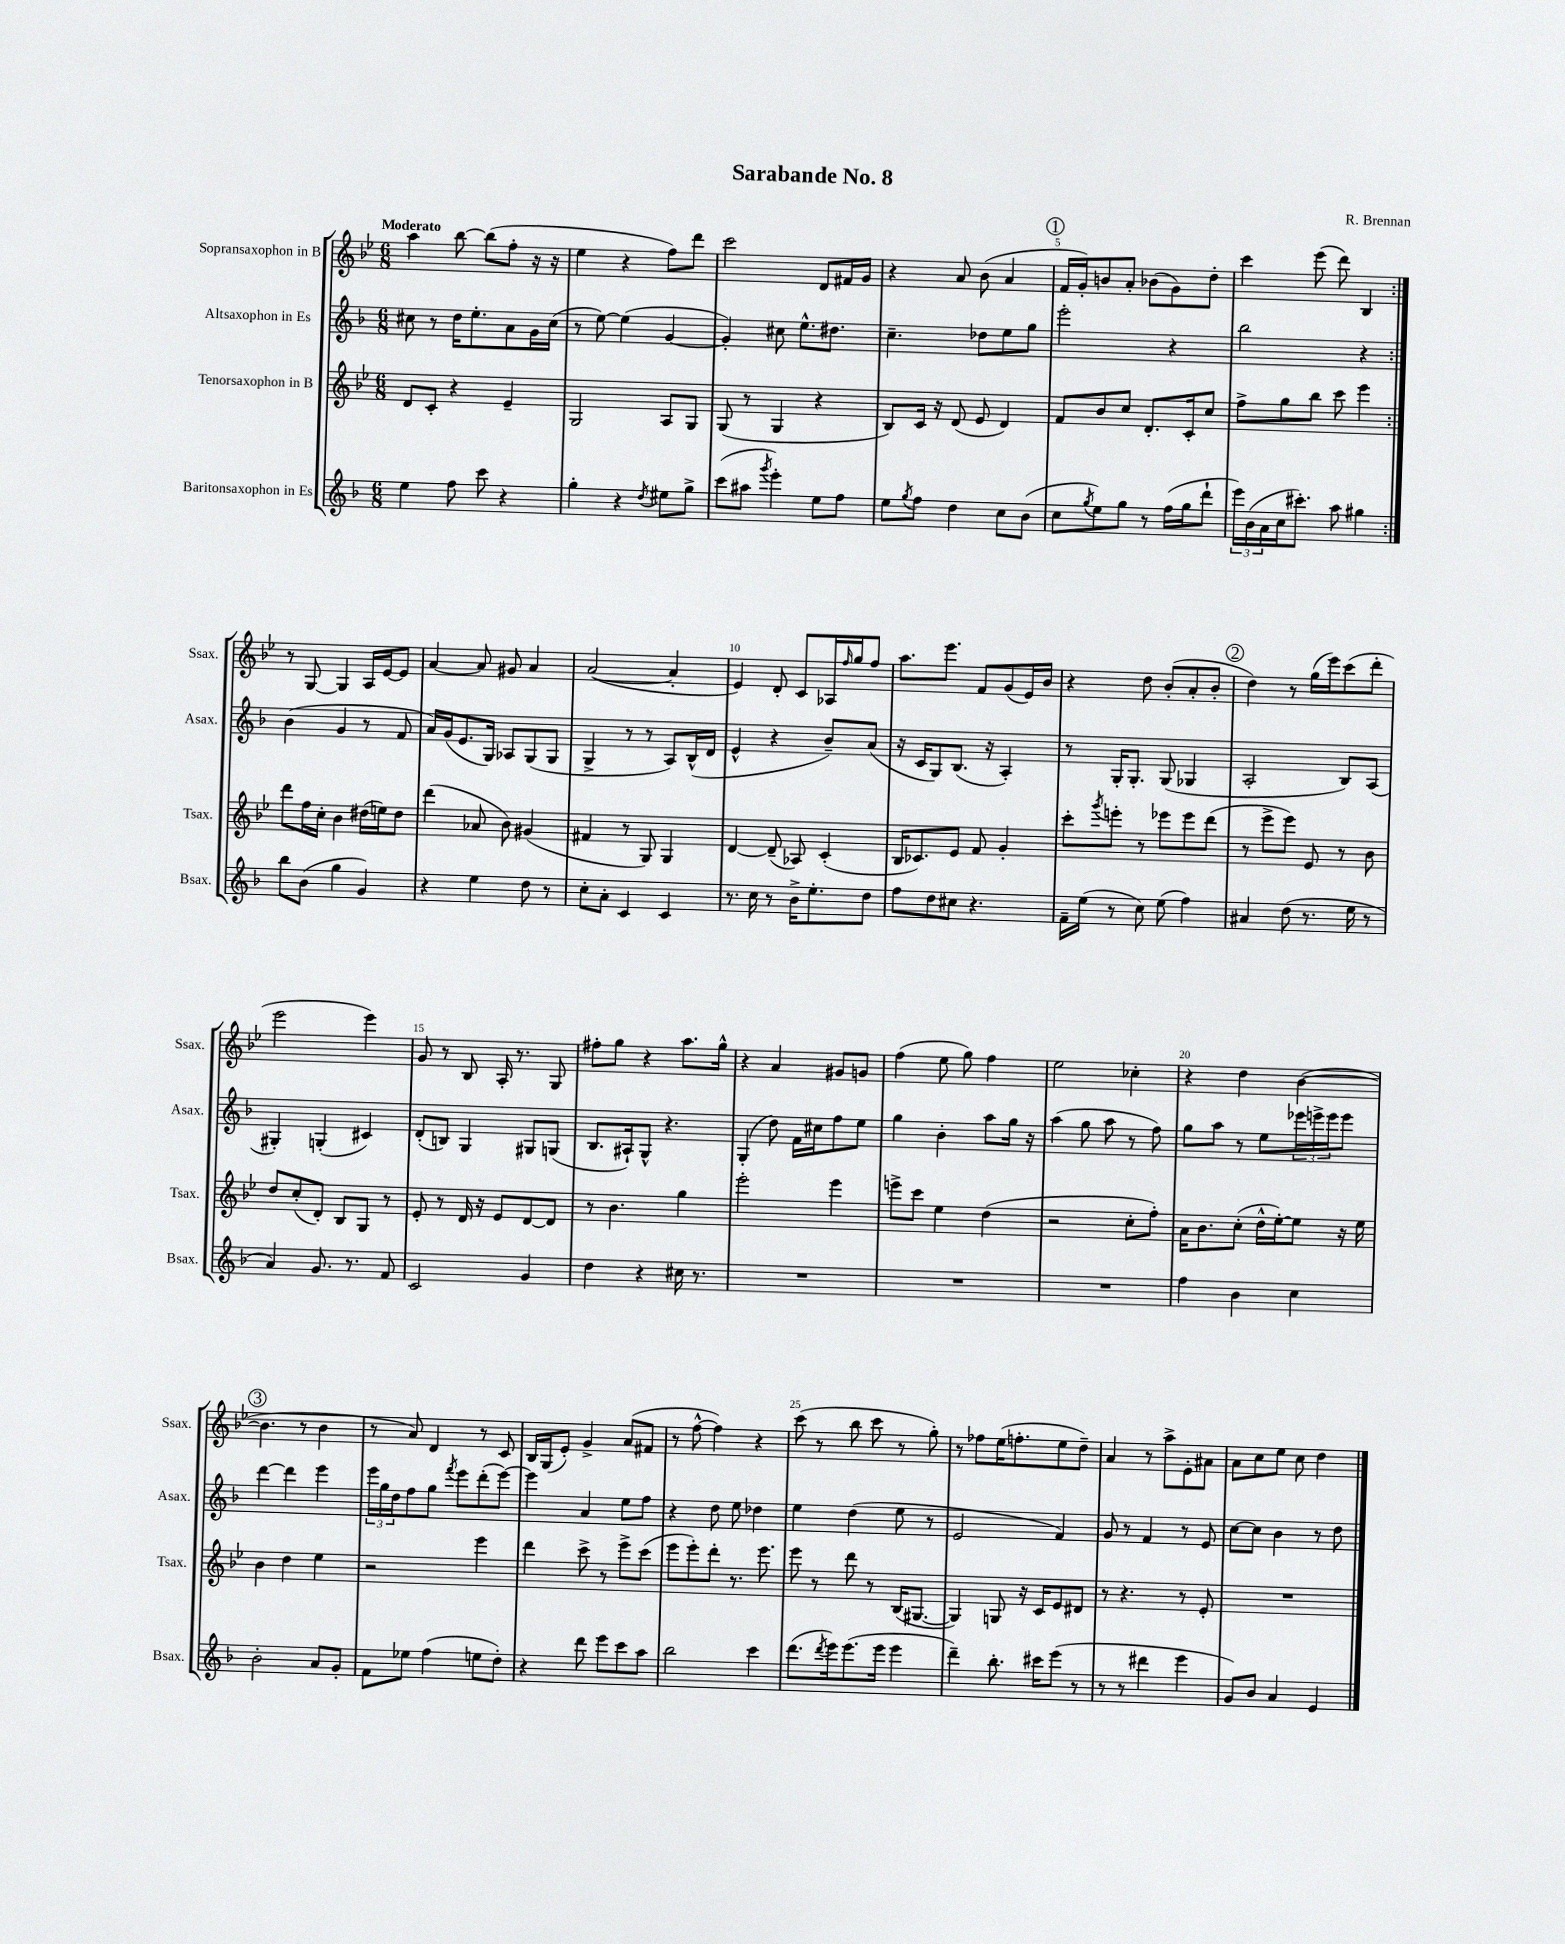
\header { title = "Sarabande No. 8" composer = "R. Brennan" }
<<
\new StaffGroup <<
\new Staff = "s0" \with { instrumentName = "Sopransaxophon in B" shortInstrumentName = "Ssax." } {
    \clef treble \key bes \major \numericTimeSignature \time 6/8 \tempo "Moderato"
    \repeat volta 2 { a''4 bes''8~ bes''8( f''8-. r16 r16 |
    ees''4 r4 f''8) d'''8 |
    c'''2 d'8 fis'16 g'16 |
    r4 a'8 bes'8( a'4 |
    \mark \markup { \circle "1" } f'16 g'16-.) b'8 a'8-. bes'8( g'8) d''8-. |
    c'''4 ees'''8( d'''8) bes4 | }
    r8 g8~ g4 a16 ees'16~ ees'8 |
    a'4~ a'8 gis'8 a'4 |
    a'2~( a'4-. |
    ees'4) d'8-. c'8 aes16 \grace { f''16 } g''16 f''8 |
    a''8. ees'''8. f'8 g'8( ees'16) bes'16 |
    r4 d''8 bes'8-.( a'8-. bes'8-. |
    \mark \markup { \circle "2" } d''4) r8 g''16( ees'''16) c'''8( d'''8-. |
    ees'''2 ees'''4) |
    g'8 r8 bes8 a16-. r8. g8 |
    fis''8-. g''8 r4 a''8. g''16-^ |
    r4 a'4 gis'8 g'8 |
    f''4( ees''8 g''8) f''4 |
    ees''2 ces''4-. |
    r4 d''4 bes'4~( |
    \mark \markup { \circle "3" } bes'4. r8 bes'4 |
    r8 a'8) d'4 r8 c'8 |
    bes16 g16( ees'8-.) g'4-> a'8( fis'8 |
    r8 f''8~-^ f''4) r4 |
    c'''8( r8 bes''8 c'''8 r8 g''8-.) |
    r8 fes''8 ees''16( f''8.-. ees''8 d''8--) |
    a'4 r8 a''8-> ees'8-. ais'8 |
    a'8 c''8 ees''8 c''8 d''4 \bar "|." |
}
\new Staff = "s1" \with { instrumentName = "Altsaxophon in Es" shortInstrumentName = "Asax." } {
    \clef treble \key f \major \numericTimeSignature \time 6/8
    \repeat volta 2 { cis''8 r8 d''16 e''8.-. a'8 g'16 cis''16( |
    r8 e''8~) e''4( g'4~ |
    g'4-.) cis''8 e''8.-^ dis''8. |
    c''4.-- des''8 e''8 g''8 |
    \mark \markup { \circle "1" } e'''2-. r4 |
    bes''2 r4 | }
    bes'4( g'4 r8 f'8 |
    a'16) g'16( e'8. g16) aes8 g8( g8 |
    g4-> r8 r8 a8) bes16-^( d'16 |
    e'4-^ r4 bes'8--) a'8( |
    r16 c'16 g8) bes8.( r16 a4-.) |
    r8 g16-. g8.-. g8( ges4 |
    \mark \markup { \circle "2" } a2-. bes8) a8( |
    gis4-.) g4-.( cis'4) |
    d'8-.( b8) g4 gis8 g8( |
    bes8. ais16-!) g8-^ r4. |
    g4-.( d''8) f'16 cis''16 f''8 e''8 |
    g''4 bes'4-. a''8 g''16 r16 |
    a''4( g''8 a''8 r8 f''8) |
    g''8 a''8 r8 e''8 \tuplet 3/2 { ees'''16 e'''16-> e'''16 } e'''8 |
    \mark \markup { \circle "3" } d'''4~ d'''4 e'''4 |
    \tuplet 3/2 { e'''16 g''16 d''16 } f''8 g''8 \acciaccatura { f'''8 } e'''8 d'''8-.( e'''8~) |
    e'''4 a'4 e''8 f''8 |
    r4 d''8 e''8 des''4 |
    e''4 d''4( e''8 r8 |
    e'2 f'4) |
    g'8 r8 f'4 r8 e'8 |
    c''8~ c''8 bes'4 r8 d''8 \bar "|." |
}
\new Staff = "s2" \with { instrumentName = "Tenorsaxophon in B" shortInstrumentName = "Tsax." } {
    \clef treble \key bes \major \numericTimeSignature \time 6/8
    \repeat volta 2 { d'8 c'8-. r4 ees'4-- |
    g2 a8 g8 |
    g8( r8 g4 r4 |
    bes8) c'16 r16 d'8( ees'8 d'4) |
    \mark \markup { \circle "1" } f'8 bes'8 c''8 d'8.-. c'16-. c''8 |
    f''8-> g''8 bes''8 c'''8 ees'''4 | }
    d'''8 f''16 c''16-. bes'4 dis''16( e''16) dis''8 |
    d'''4( aes'8 bes'8) gis'4( |
    fis'4 r8 g8) g4 |
    d'4~ d'8--( aes8) c'4-.( |
    bes16 ces'8.) ees'8 f'8 g'4-. |
    c'''8-. \acciaccatura { g'''8 } e'''8-. r8 ees'''8 ees'''8 d'''8( |
    \mark \markup { \circle "2" } r8 ees'''8-> ees'''8) ees'8 r8 bes'8 |
    d''8 c''8-.( d'8-.) bes8 g8 r8 |
    ees'8-. r8 d'16 r16 ees'8 d'8~ d'8 |
    r8 bes'4. g''4 |
    ees'''2-. ees'''4 |
    e'''8-> c'''8 ees''4 d''4( |
    r2 c''8-. f''8-.) |
    a'16 bes'8. c''8-.( d''16-^ ees''16~-.) ees''8 r16 ees''16 |
    \mark \markup { \circle "3" } bes'4 d''4 ees''4 |
    r2 ees'''4 |
    d'''4 c'''8-> r8 ees'''8-> c'''8( |
    ees'''8 ees'''8-.) d'''8-. r8. ees'''8. |
    ees'''8 r8 d'''8 r8 bes16( gis8.~ |
    gis4) g8 r16 c'16 ees'8 dis'8 |
    r8 r4. r8 ees'8-. |
    R2. \bar "|." |
}
\new Staff = "s3" \with { instrumentName = "Baritonsaxophon in Es" shortInstrumentName = "Bsax." } {
    \clef treble \key f \major \numericTimeSignature \time 6/8
    \repeat volta 2 { e''4 f''8 c'''8 r4 |
    g''4-. r4 \acciaccatura { d''8 } eis''8 g''8-> |
    c'''8( ais''8 \acciaccatura { g'''8 } e'''4-.) e''8 f''8 |
    e''8 \acciaccatura { g''8 } f''8 d''4 c''8 bes'8( |
    \mark \markup { \circle "1" } c''8 \acciaccatura { g''8 } e''8) g''8 r8 f''16( g''16 d'''8-! |
    \tuplet 3/2 { e'''16) bes'16( a'16 } c''16 cis'''8.-.) a''8 gis''4 | }
    bes''8 bes'8( g''4 g'4) |
    r4 e''4 d''8 r8 |
    c''8-. a'8-. c'4 c'4 |
    r8. c''16 r8 bes'16-> e''8.-. d''8 |
    f''8 d''8 cis''8 r4. |
    f'16-- e''16( r8 c''8) e''8( f''4) |
    \mark \markup { \circle "2" } ais'4 d''8( r8. e''16 r8 |
    a'4) g'8. r8. f'8 |
    c'2 g'4 |
    d''4 r4 cis''16 r8. |
    R2. |
    R2. |
    R2. |
    f''4 bes'4 c''4 |
    \mark \markup { \circle "3" } bes'2-. a'8 g'8-. |
    f'8 ees''8 f''4( e''8 d''8-.) |
    r4 d'''8 e'''8 c'''8 a''8 |
    bes''2 c'''4 |
    d'''8.( \acciaccatura { d'''8 } e'''16) e'''8.( e'''16 e'''4 |
    d'''4--) bes''8.-. cis'''16 e'''8( r8 |
    r8 r8 dis'''4 e'''4 |
    g'8) bes'8 a'4 e'4 \bar "|." |
}
>>
>>
\layout { \context { \Score \override BarNumber.break-visibility = ##(#f #t #t) barNumberVisibility = #(every-nth-bar-number-visible 5) } }
